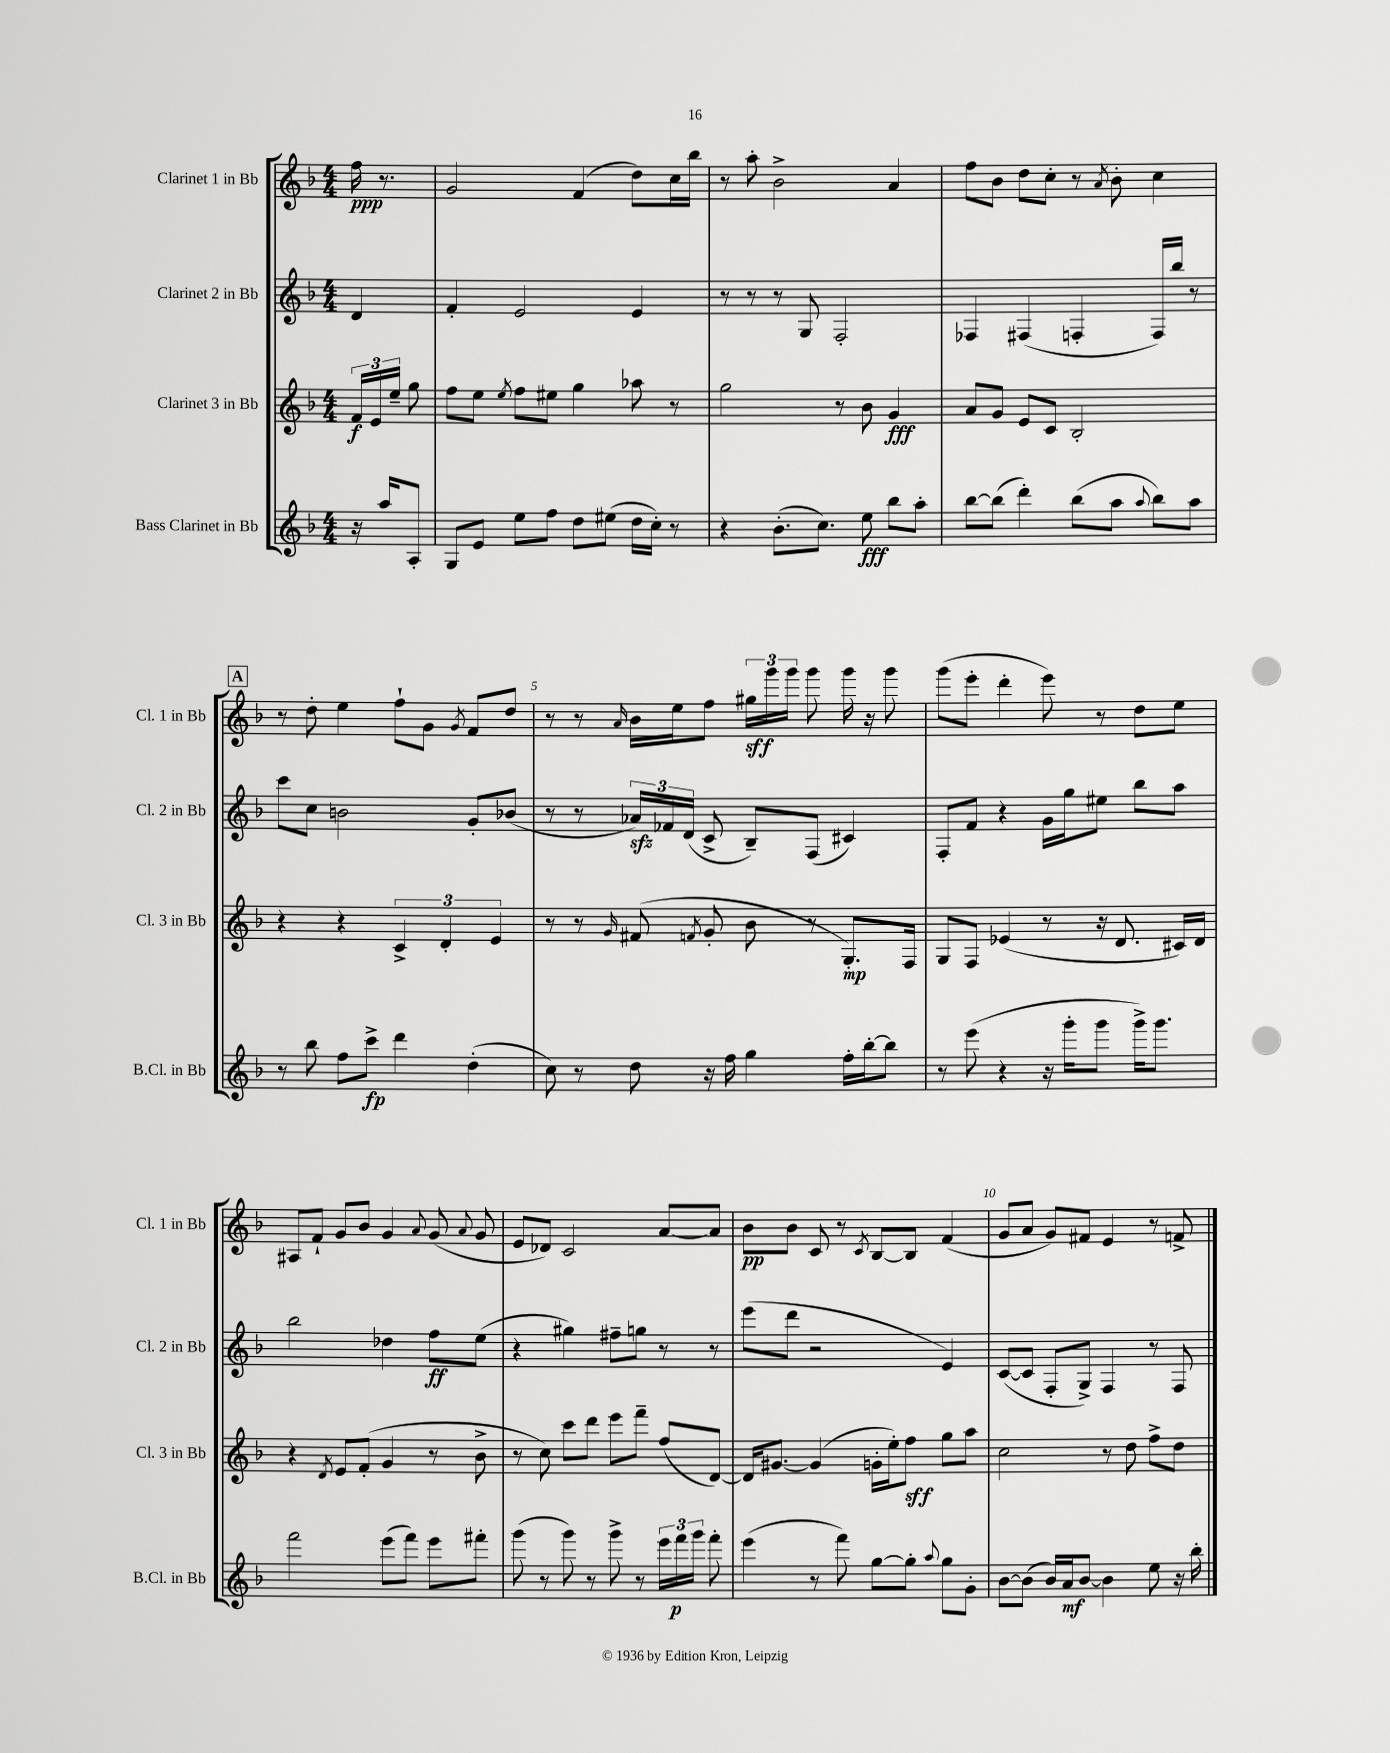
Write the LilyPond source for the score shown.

<<
\new StaffGroup <<
\new Staff = "s0" \with { instrumentName = "Clarinet 1 in Bb" shortInstrumentName = "Cl. 1 in Bb" } {
    \clef treble \key f \major \numericTimeSignature \time 4/4 \partial 4
    \autoBeamOff f''16\ppp r8. |
    g'2 f'4( d''8[) c''16 bes''16] |
    r8 a''8-. bes'2-> a'4 |
    f''8[ bes'8] d''8[ c''8]-. r8 \acciaccatura { a'8 } bes'8-. c''4 |
    \mark \markup { \box "A" } r8 d''8-. e''4 f''8[-! g'8] \acciaccatura { g'8 } f'8[ d''8] |
    r8 r8 \grace { a'16 } bes'16[ e''16 f''8] \tuplet 3/2 { gis''16[\sff g'''16 g'''16] } g'''8 g'''16 r16 g'''8 |
    g'''8[( e'''8]-. d'''4-. e'''8) r8 d''8[ e''8] |
    ais8[ f'8]-! g'8[ bes'8] g'4 \appoggiatura { a'8 } g'8( \appoggiatura { a'8 } g'8 |
    e'8[ des'8]) c'2 a'8[~ a'8] |
    bes'8[\pp bes'8] c'8 r8 \acciaccatura { c'8 } bes8[~ bes8] f'4( |
    g'8[ a'8] g'8[) fis'8] e'4 r8 f'8-> \bar "|." |
}
\new Staff = "s1" \with { instrumentName = "Clarinet 2 in Bb" shortInstrumentName = "Cl. 2 in Bb" } {
    \clef treble \key f \major \numericTimeSignature \time 4/4 \partial 4
    \autoBeamOff d'4 |
    f'4-. e'2 e'4 |
    r8 r8 r8 g8 f2-. |
    fes4 fis4( f4-. f16[) bes''16] r8 |
    \mark \markup { \box "A" } c'''8[ c''8] b'2 g'8[-. bes'8]( |
    r8 r8 \tuplet 3/2 { aes'16[\sfz) fes'16 d'16]( } c'8-> bes8[--) f8]( cis'4) |
    f8[-. f'8] r4 g'16[ g''16 eis''8] bes''8[ a''8] |
    bes''2 des''4 f''8[\ff e''8]( |
    r4 gis''4) fis''8[-- g''8] r8 r8 |
    e'''8[( d'''8] r2 e'4) |
    c'8[~( c'8] f8[-. g8]->) f4 r8 f8 \bar "|." |
}
\new Staff = "s2" \with { instrumentName = "Clarinet 3 in Bb" shortInstrumentName = "Cl. 3 in Bb" } {
    \clef treble \key f \major \numericTimeSignature \time 4/4 \partial 4
    \autoBeamOff \tuplet 3/2 { f'16[\f e'16 e''16]-- } g''8 |
    f''8[ e''8] \acciaccatura { e''8 } f''8[ eis''8] g''4 aes''8 r8 |
    g''2 r8 bes'8 g'4\fff |
    a'8[ g'8] e'8[ c'8] bes2-. |
    \mark \markup { \box "A" } r4 r4 \tuplet 3/2 { c'4-> d'4-. e'4 } |
    r8 r8 \grace { g'16 } fis'8( \acciaccatura { f'8 } g'8-. bes'8 r8 g8.[-.\mp) f16] |
    g8[ f8] ees'4( r8 r16 d'8. cis'16[) d'16] |
    r4 \acciaccatura { d'8 } e'8[ f'8]-.( g'4 r8 bes'8-> |
    r8 c''8) c'''8[ d'''8] e'''8[ f'''8]-- f''8[( d'8]~) |
    d'16[ gis'8.]~ gis'4( g'16[-. e''16-.) f''8]\sff g''8[ a''8] |
    c''2 r8 d''8 f''8[-> d''8] \bar "|." |
}
\new Staff = "s3" \with { instrumentName = "Bass Clarinet in Bb" shortInstrumentName = "B.Cl. in Bb" } {
    \clef treble \key f \major \numericTimeSignature \time 4/4 \partial 4
    \autoBeamOff r16 a''16[ a8]-. |
    g8[ e'8] e''8[ f''8] d''8[ eis''8]( d''16[ c''16]-.) r8 |
    r4 bes'8.[-.( c''8.]) e''8\fff bes''8[ a''8]-. |
    bes''8[~ bes''8]( d'''4-.) bes''8[( a''8] \appoggiatura { a''8 } bes''8[) a''8] |
    \mark \markup { \box "A" } r8 bes''8 f''8[ c'''8]->\fp d'''4 d''4-.( |
    c''8) r8 d''8 r16 f''16 g''4 f''16[-. bes''16~-. bes''8] |
    r8 e'''8( r4 r16 g'''16[-. g'''8] g'''16[->) g'''8.] |
    f'''2 e'''8[( f'''8]) e'''8[ fis'''8]-. |
    g'''8( r8 g'''8) r8 g'''8-> r8 \tuplet 3/2 { e'''16[ f'''16\p g'''16] } f'''8-. |
    e'''4( r8 f'''8) g''8[~ g''8]-. \appoggiatura { a''8 } g''8[ g'8]-. |
    bes'8[~ bes'8]( bes'16[) a'16\mf bes'8]~ bes'4 e''8 r16 bes''16-. \bar "|." |
}
>>
>>
\layout { \context { \Score \override BarNumber.break-visibility = ##(#f #t #t) barNumberVisibility = #(every-nth-bar-number-visible 5) } }
